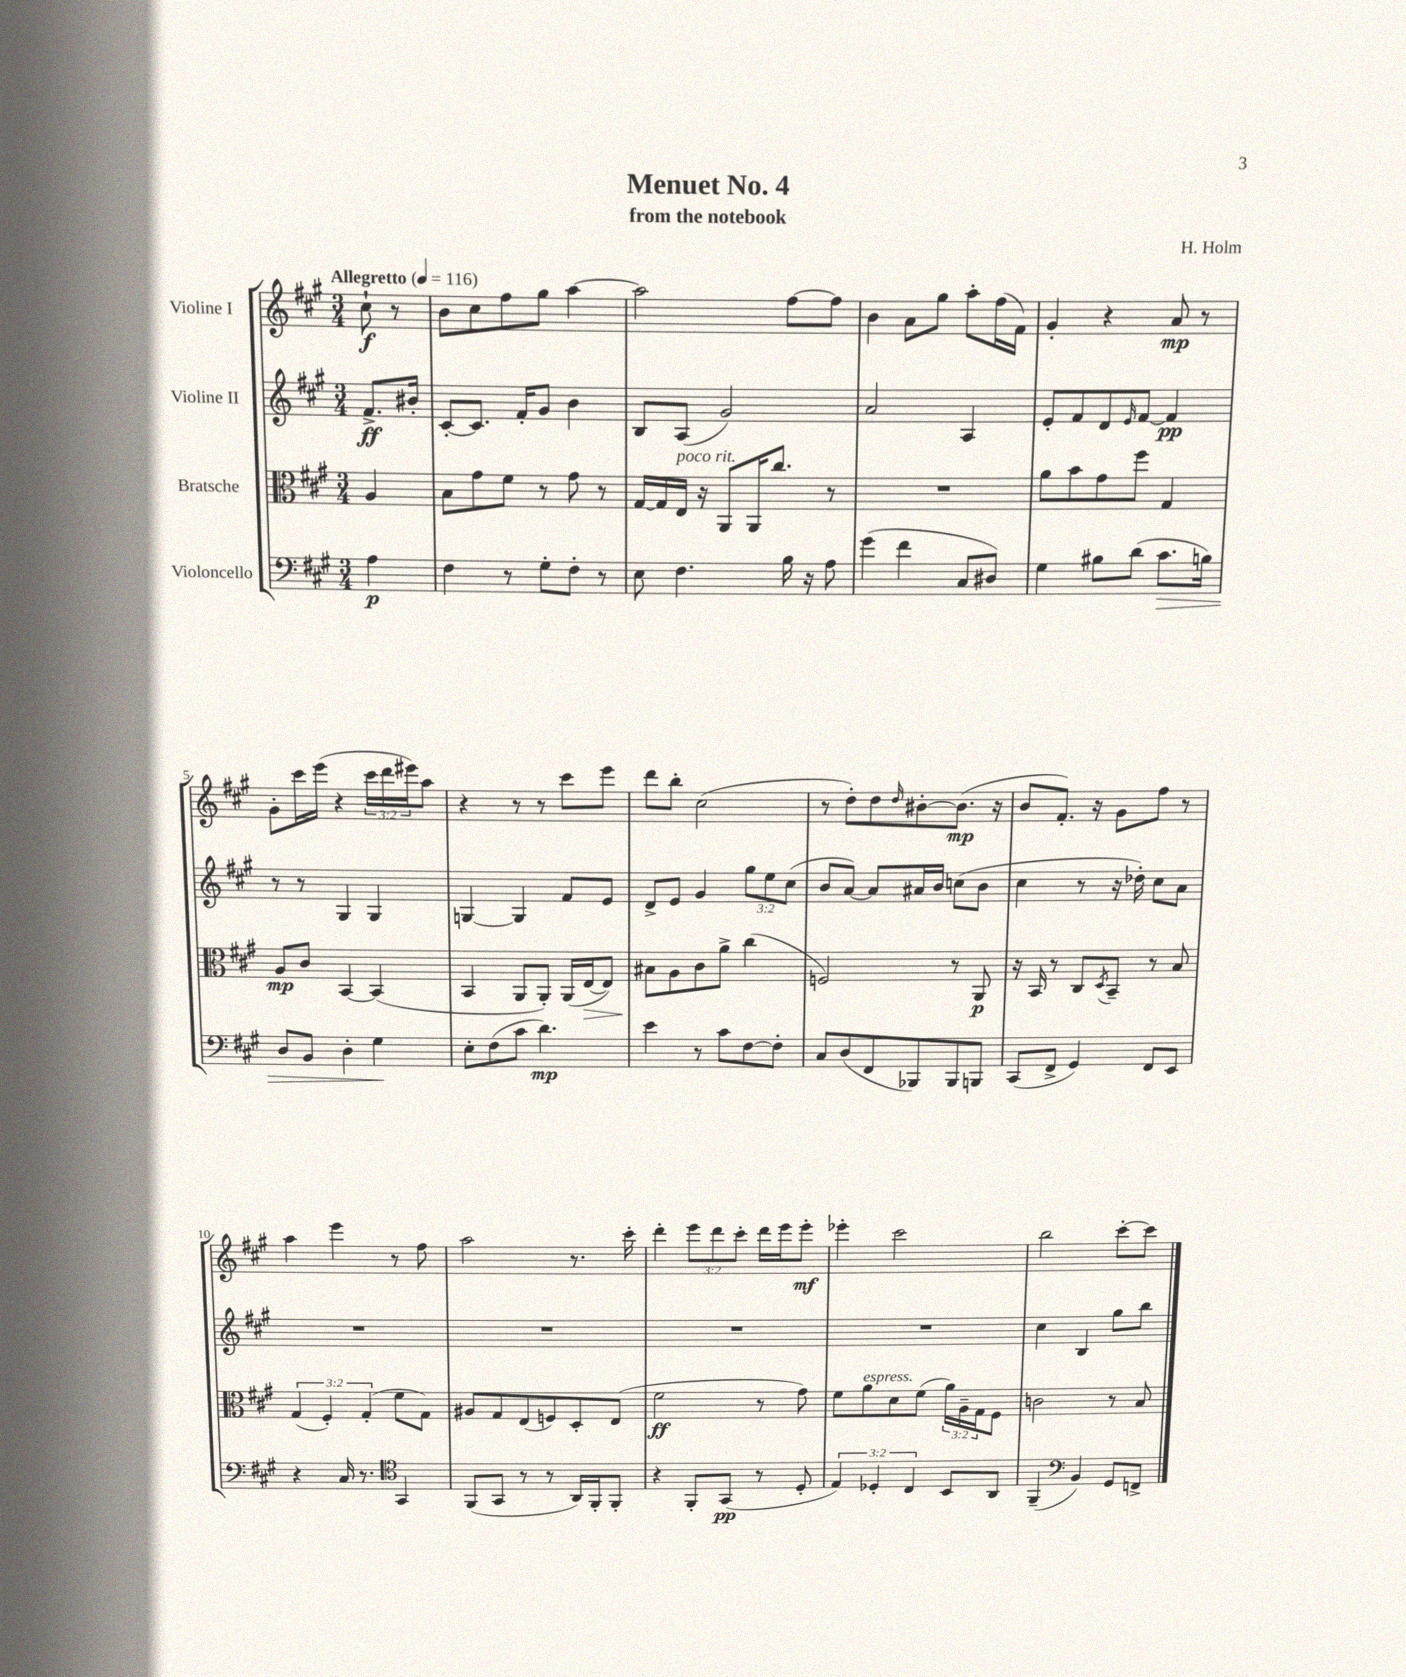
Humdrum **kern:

**kern	**kern	**kern	**kern
*staff4	*staff3	*staff2	*staff1
*clefF4	*clefC3	*clefG2	*clefG2
*k[f#c#g#]	*k[f#c#g#]	*k[f#c#g#]	*k[f#c#g#]
*M3/4	*M3/4	*M3/4	*M3/4
*MM116	*MM116	*MM116	*MM116
4A	4A	8.f#^	8cc#`
.	.	.	8r
.	.	16b#'	.
=	=	=	=
4F#	8B	[8c#'	8b
.	8g#	8.c#]	8cc#
8r	8f#	.	8ff#
.	.	16f#'	.
8G#'	8r	8g#	8gg#
8F#'	8g#	4b	[4aa
8r	8r	.	.
=	=	=	=
8E	[16G#	8B	2aa]
.	16G#]	.	.
4.F#	16E	(8A	.
.	16r	.	.
.	8AA	2g#)	.
.	16AA	.	.
.	8.cc#	.	.
16B	.	.	[8ff#
16r	.	.	.
8A	8r	.	8ff#]
=	=	=	=
(4g#	2.r	2a	4b
4f#	.	.	8a
.	.	.	8gg#
8C#	.	4A	8aa'
8D#)	.	.	(16ff#
.	.	.	16f#)
=	=	=	=
4G#	8a	8e'	4g#'
.	8b	8f#	.
8B#	8g#	8d	4r
.	.	16qqe	.
(8d	8ff#	[8f#	.
8.c#	4G#	4f#]	8a
.	.	.	8r
16B)	.	.	.
=	=	=	=
8D	8A	8r	8g#'
8BB	8c#	8r	16ccc#
.	.	.	(16eee
4D'	[4BB	4G#	4r
4G#	(4BB]	4G#	24ccc#
.	.	.	24ddd
.	.	.	24eee#)
.	.	.	8aa
=	=	=	=
8E'	4BB	[4G	4r
(8F#	.	.	.
8c#	8AA	4G]	8r
4.d)	8AA')	.	8r
.	(16AA	8f#	8ccc#
.	[16E	.	.
.	8E])	8e	8eee
=	=	=	=
4e	8B#	8d^	8ddd
.	8A	8e	8bb'
8r	8c#	4g#	(2cc#
8c#	8a^	.	.
[8F#	(4cc#	12gg#	.
.	.	12ee	.
8F#']	.	.	.
.	.	(12cc#	.
=	=	=	=
8C#	2F)	8b	8r
(8D	.	[8a)	8dd')
8FF#	.	8a]	8dd
.	.	.	16qqdd
8BBB-)	.	16a#	[8b#'
.	.	16b	.
8BBB-	8r	(8cc	(8.b#]
8BBB	8AA	8b	.
.	.	.	16r
=	=	=	=
(8CC#	16r	4cc#	8b
.	16BB	.	.
8FF#^	8r	.	8.f#')
4GG#)	8C#	8r	.
.	.	.	16r
.	8qD	.	.
.	8BB~	16r	8g#
.	.	16dd-')	.
8FF#	8r	8cc#	8ff#
8EE	8B	8a	8r
=	=	=	=
4r	(6G#	2.r	4aa
.	6F#')	.	.
16C#	.	.	4eee
8.r	.	.	.
.	(6G#'	.	.
*clefC4	*	*	*
4GG#	8f#	.	8r
.	8G#)	.	8ff#
=	=	=	=
(8FF#	8A#	2.r	2aa
8GG#	8G#	.	.
8r	(8E	.	.
8r	8F)	.	.
16AA)	8D'	.	8.r
16FF#'	.	.	.
8FF#'	(8E	.	.
.	.	.	16ccc#'
=	=	=	=
4r	2f#	2.r	4ddd'
8FF#'	.	.	12eee
.	.	.	12ddd
(8GG#	.	.	.
.	.	.	12ccc#'
8r	8r	.	16ddd
.	.	.	16eee
8D'	8g#)	.	8eee'
=	=	=	=
6E)	8f#	2.r	4eee-'
.	8a	.	.
6D-'	.	.	.
.	8d	.	2ccc#
6C#	.	.	.
.	(8f#	.	.
8BB	24a)	.	.
.	24A~	.	.
.	24G#	.	.
8AA	8F#	.	.
=	=	=	=
(4FF#~	2c	4cc#	2bb
*clefF4	*	*	*
4BB)	.	4B	.
8GG#	8r	8gg#	[8ccc#'
8FF^	8B	8bb	8ccc#]
==	==	==	==
*-	*-	*-	*-
